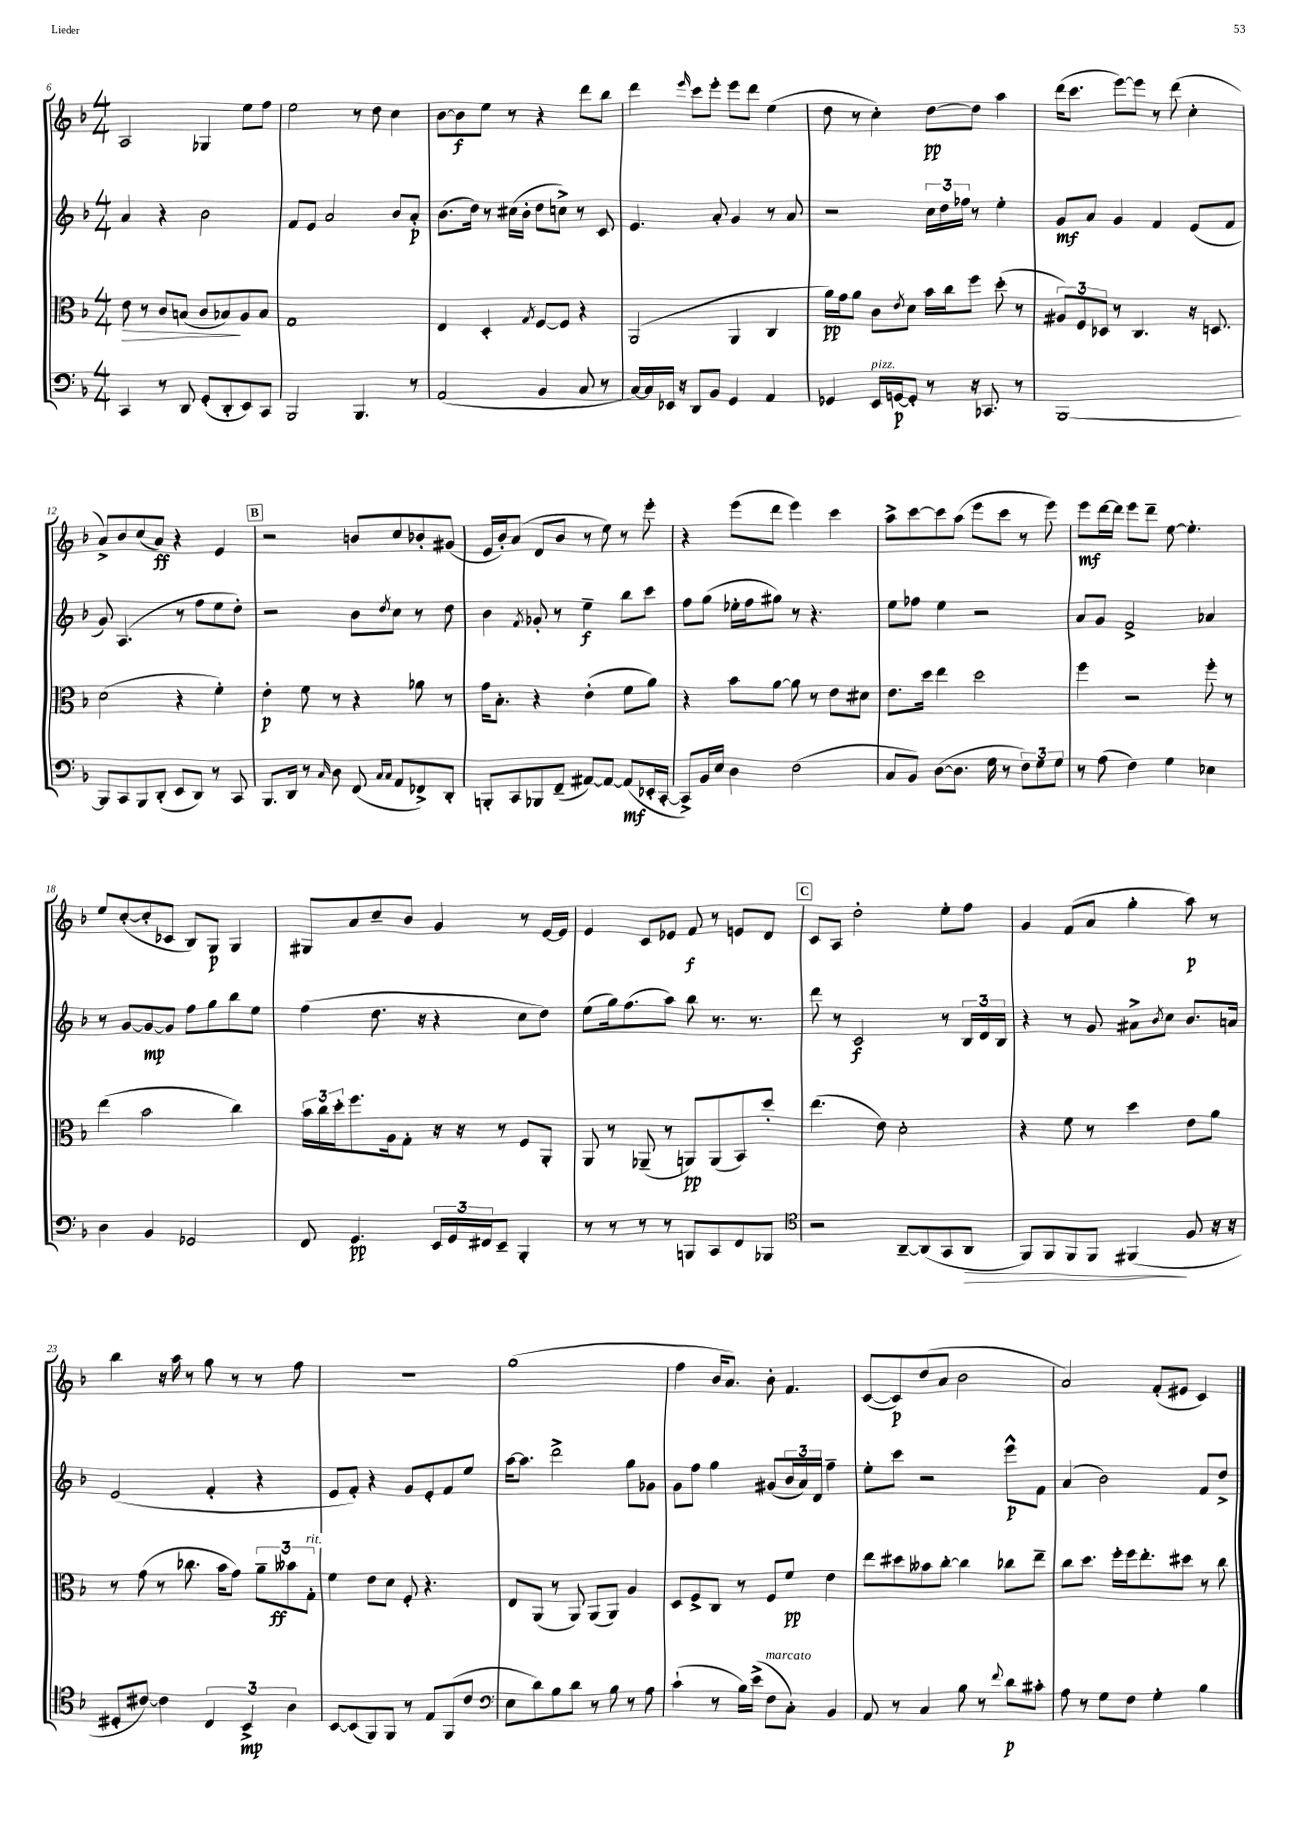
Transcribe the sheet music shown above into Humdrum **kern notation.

**kern	**dynam	**kern	**dynam	**kern	**dynam	**kern	**dynam
*part4	*part4	*part3	*part3	*part2	*part2	*part1	*part1
*staff4	*staff4	*staff3	*staff3	*staff2	*staff2	*staff1	*staff1
*clefF4	*	*clefC3	*	*clefG2	*	*clefG2	*
*k[b-]	*	*k[b-]	*	*k[b-]	*	*k[b-]	*
*M4/4	*	*M4/4	*	*M4/4	*	*M4/4	*
=6	=6	=6	=6	=6	=6	=6	=6
!	!	!	!LO:HP:b	!	!	!	!
4CC/	.	8e\	>	4a/	.	2A/	.
.	.	8r	.	.	.	.	.
8r	.	8c/L	.	4r	.	.	.
8DD/	.	(8Bn/J	.	.	.	.	.
(8GG'/L	.	8c/L	.	2b-\	.	4G-X/	.
8DD'/	.	8B-X/)	.	.	.	.	.
8EE/)	.	8A/	]	.	.	8ee\L	.
8CC/J	.	8B-/J	.	.	.	8ff\J	.
=7	=7	=7	=7	=7	=7	=7	=7
2BBB-/	.	1G	.	8f/L	.	2ee\	.
.	.	.	.	8e/J	.	.	.
.	.	.	.	2a/	.	.	.
4.BBB-/	.	.	.	.	.	8r	.
.	.	.	.	.	.	8dd\	.
.	.	.	.	8b-/L	.	4cc\	.
8r	.	.	.	8a'/J	p	.	.
=8	=8	=8	=8	=8	=8	=8	=8
(2AA/	.	4E/	.	(8.b-\L	.	[8b-\L	.
.	.	.	.	.	.	8b-\]	f
.	.	.	.	16dd\Jk)	.	.	.
.	.	4D'/	.	8r	.	8ee\J	.
.	.	.	.	(16cc#X\LL	.	8r	.
.	.	.	.	16b-'\JJ	.	.	.
.	.	8qG/	.	.	.	.	.
4BB-/	.	[8F/L	.	8dd\L	.	4r	.
.	.	8F/J]	.	8ccn^\J)	.	.	.
8C/	.	4r	.	8r	.	8ddd\L	.
8r	.	.	.	8c/	.	8bb-\J	.
=9	=9	=9	=9	=9	=9	=9	=9
[16C/LL)	.	(2AA/	.	4.e/	.	4ddd\	.
16C/]	.	.	.	.	.	.	.
16EE-X/JJ	.	.	.	.	.	.	.
16r	.	.	.	.	.	.	.
.	.	.	.	.	.	16qqeee/	.
8DD/L	.	.	.	.	.	8ccc\L	.
8BB-/J	.	.	.	8a'/	.	8eee'\J	.
4GG/	.	4AA/	.	4g/	.	8eee\L	.
.	.	.	.	.	.	8ddd\J	.
4AA/	.	4C/	.	8r	.	(4ee\	.
.	.	.	.	8a/	.	.	.
=10	=10	=10	=10	=10	=10	=10	=10
4GG-X/	.	16a\LL)	pp	2r	.	8dd\	.
.	.	16g\J	.	.	.	.	.
.	.	8a\J	.	.	.	8r	.
!LO:TX:a:i:t=pizz.	!	!	!	!	!	!	!
16EE/LL	.	8c\L	.	.	.	4cc'\)	.
[16GGn/J	p	.	.	.	.	.	.
.	.	8qe/	.	.	.	.	.
8GG'/J]	.	8d\J	.	.	.	.	.
8r	.	16b-\LL	.	24cc\LL	.	[8dd\L	pp
.	.	.	.	24dd\	.	.	.
.	.	16cc\J	.	.	.	.	.
.	.	.	.	24ff-X\JJ	.	.	.
16r	.	8ff\J	.	8r	.	8dd\J]	.
8.CC-X/	.	.	.	.	.	.	.
.	.	(8dd'\	.	4ee'\	.	4aa\	.
8r	.	8r	.	.	.	.	.
=11	=11	=11	=11	=11	=11	=11	=11
[1BBB-	.	12A#X/L)	.	8g/L	mf	(16ddd\KL	.
.	.	.	.	.	.	8.ccc\J	.
.	.	12F/	.	.	.	.	.
.	.	.	.	8a/J	.	.	.
.	.	12D-X/J	.	.	.	.	.
.	.	8r	.	4g/	.	[8eee\L)	.
.	.	4.C/	.	.	.	8eee\J]	.
.	.	.	.	4f/	.	8r	.
.	.	.	.	.	.	(8ddd\	.
.	.	16r	.	(8e/L	.	4cc'\	.
.	.	8.Dn/	.	.	.	.	.
.	.	.	.	8f/J	.	.	.
!!LO:LB:g=z
=12	=12	=12	=12	=12	=12	=12	=12
8BBB-/L]	.	(2d\	.	8g/)	.	8a^/L)	.
8CC/	.	.	.	(4.A/	.	8b-/	.
8BBB-/	.	.	.	.	.	(8cc/	.
(8DD'/J	.	.	.	.	.	8a/J)	ff
8EE/L	.	4r	.	8r	.	4r	.
8DD/J)	.	.	.	8ff\L	.	.	.
8r	.	4f'\)	.	8ee\	.	4e/	.
8CC/	.	.	.	8dd'\J)	.	.	.
!!LO:REH:place=s1:t=B
=13	=13	=13	=13	=13	=13	=13	=13
8.BBB-/L	.	4e'\	p	2r	.	2r	.
16DD/Jk	.	.	.	.	.	.	.
8r	.	8f\	.	.	.	.	.
16qqC/	.	.	.	.	.	.	.
8D\	.	8r	.	.	.	.	.
(8FF/	.	4r	.	8b-\L	.	8bn/L	.
16qqC/LL	.	.	.	.	.	.	.
16qqC/JJ	.	.	.	8qdd/	.	.	.
8AA/L	.	.	.	8cc\J	.	8cc/	.
8FF-X^/)	.	8a-X\	.	8r	.	8b-X'/	.
8DD'/J	.	8r	.	8dd\	.	(8g#X/J	.
=14	=14	=14	=14	=14	=14	=14	=14
8BBBn'/L	.	16g\KL	.	4b-\	.	16e/LL	.
.	.	8.B-'\J	.	.	.	16b-'/J)	.
8CC/	.	.	.	.	.	(8a/J	.
.	.	.	.	8qf/	.	.	.
8BBB-X/	.	4r	.	8g-X'/	.	8d/L	.
(8FF~/J	.	.	.	8r	.	8b-/J	.
[8AA#X/L)	.	(4e'\	.	4ee~\	f	8r	.
8AA#/J_	.	.	.	.	.	8ee\)	.
(8AA#/L]	mf	8f\L	.	8bb-\L	.	8r	.
16EE-X'/L	.	8a\J)	.	8ccc\J	.	8eee'\	.
[16CC'/JJ	.	.	.	.	.	.	.
=15	=15	=15	=15	=15	=15	=15	=15
8CC^/L])	.	4r	.	8ff\L	.	4r	.
16BB-/L	.	.	.	(8gg\J	.	.	.
16E/JJ	.	.	.	.	.	.	.
4D\	.	8b-\L	.	16ee-X'\LL	.	(8eee\L	.
.	.	.	.	16ff\J	.	.	.
.	.	[8a\J	.	8gg#X\J)	.	8ddd\J	.
(2F\	.	8a\]	.	8r	.	4eee\)	.
.	.	8r	.	4.r	.	.	.
.	.	8e\L	.	.	.	4ccc\	.
.	.	8d#X\J	.	.	.	.	.
=16	=16	=16	=16	=16	=16	=16	=16
8C/L	.	8.e\L	.	8ee\L	.	8aa^\L	.
8BB-/J)	.	.	.	8ff-X\J	.	[8ccc\	.
.	.	16dd\Jk	.	.	.	.	.
([8D\L	.	4ee\	.	4ee\	.	8ccc\]	.
8.D\J]	.	.	.	.	.	(8aa\J	.
.	.	2dd\	.	2r	.	8eee\L	.
16G\	.	.	.	.	.	.	.
8r	.	.	.	.	.	8ccc\J	.
12F\L)	.	.	.	.	.	8r	.
12G\	.	.	.	.	.	.	.
.	.	.	.	.	.	8eee\)	.
12G\J	.	.	.	.	.	.	.
=17	=17	=17	=17	=17	=17	=17	=17
8r	.	4ff\	.	8a/L	.	8eee\L	mf
(8A\	.	.	.	8g/J	.	[16ddd\L	.
.	.	.	.	.	.	16ddd\JJ]	.
4F\)	.	2r	.	2f^/	.	8eee\L	.
.	.	.	.	.	.	8ddd~\J	.
4G\	.	.	.	.	.	[8ee\	.
.	.	.	.	.	.	4.ee'\]	.
4E-X\	.	8ff'\	.	4a-X/	.	.	.
.	.	8r	.	.	.	.	.
!!LO:LB:g=z
=18	=18	=18	=18	=18	=18	=18	=18
4D\	.	(4ee\	.	8r	.	8ee/L	.
.	.	.	.	[8g/L	.	([8cc'/	.
4BB-/	.	2b-\	.	8g/_	mp	8cc'/]	.
.	.	.	.	8g/J]	.	8c-X/J	.
2GG-X/	.	.	.	8ff\L	.	8B-/L)	.
.	.	.	.	8gg\	.	8G/J	p
.	.	4cc\)	.	8bb-\	.	4G/	.
.	.	.	.	8ee\J	.	.	.
=19	=19	=19	=19	=19	=19	=19	=19
8FF/	.	24b-\LL	.	(4ff\	.	8G#X/L	.
.	.	24cc\	.	.	.	.	.
.	.	24dd'\J	.	.	.	.	.
4.GG/	pp	8.ff\	.	.	.	8a/	.
.	.	.	.	8.dd\	.	8cc~/	.
.	.	16A\k	.	.	.	.	.
.	.	8G'\J	.	.	.	8b-/J	.
.	.	.	.	16r	.	.	.
24EE/LL	.	16r	.	4r	.	4g/	.
24GG/	.	.	.	.	.	.	.
.	.	16r	.	.	.	.	.
24FF#X/J	.	.	.	.	.	.	.
8EE~/J	.	8r	.	.	.	.	.
4BBB-'/	.	8F/L	.	8cc\L	.	8r	.
.	.	8AA'/J	.	8dd\J)	.	[16e/LL	.
.	.	.	.	.	.	16e/JJ]	.
=20	=20	=20	=20	=20	=20	=20	=20
8r	.	8AA/	.	(8ee\L	.	4e/	.
8r	.	8r	.	16gg\k)	.	.	.
.	.	.	.	(8.ff\	.	.	.
8r	.	(8AA-X~/	.	.	.	8c/L	.
8r	.	8r	.	8aa\J)	.	8e-X/J	.
8BBBn/L	.	8AAn/L)	pp	8bb-\	.	8f/	f
8CC/	.	(8AA/	.	8.r	.	8r	.
8FF/	.	8BB-/)	.	.	.	8en/L	.
.	.	.	.	8.r	.	.	.
8BBB-X/J	.	8dd'/J	.	.	.	8d/J	.
!!LO:REH:place=s1:t=C
=21	=21	=21	=21	=21	=21	=21	=21
*clefC4	*	*	*	*	*	*	*
2r	.	(4.ee\	.	8ddd\	.	8c/L	.
.	.	.	.	8r	.	8A/J	.
.	.	.	.	2c/	f	2dd'\	.
.	.	8e\)	.	.	.	.	.
[8AA~/L	.	2d'\	.	.	.	.	.
(8AA/]	.	.	.	.	.	.	.
8GG/	.	.	.	8r	.	8ee'\L	.
!	!LO:HP:b	!	!	!	!	!	!
8AA/J	>	.	.	24B-/LL	.	8ff\J	.
.	.	.	.	24d/	.	.	.
.	.	.	.	24B-/JJ	.	.	.
=22	=22	=22	=22	=22	=22	=22	=22
8FF/L)	.	4r	.	4r	.	4g/	.
8FF/	.	.	.	.	.	.	.
8FF/	.	8f\	.	8r	.	(8f/L	.
8FF/J	.	8r	.	8g/	.	8a/J	.
(4FF#X/	.	4dd\	.	8a#X^\L	.	4gg'\	.
.	.	.	.	8qb-/	.	.	.
.	.	.	.	8cc\J	.	.	.
8F/	]	8e\L	.	8.b-/L	.	8aa\)	p
16r	.	8a\J	.	.	.	8r	.
16r	.	.	.	16an/Jk	.	.	.
!!LO:LB:g=z
=23	=23	=23	=23	=23	=23	=23	=23
8D#X'/L	.	8r	.	(2e/	.	4bb-\	.
[8c#X/J)	.	(8g\	.	.	.	.	.
4c#\]	.	8r	.	.	.	16r	.
.	.	.	.	.	.	16aa\	.
.	.	8.cc-X\	.	.	.	8r	.
6C/	.	.	.	4f'/	.	8gg\	.
.	.	16b-\KL	.	.	.	.	.
.	.	8g\J)	.	.	.	8r	.
6BB-^/	mp	.	.	.	.	.	.
.	.	12a~\L	.	4r	.	8r	.
6A\	.	12b--X\	ff	.	.	.	.
.	.	.	.	.	.	8ff\	.
!	!	!LO:TX:a:i:t=rit.	!	!	!	!	!
.	.	12G'\J	.	.	.	.	.
=24	=24	=24	=24	=24	=24	=24	=24
[8BB-/L	.	4f\	.	8e/L	.	1r	.
(8BB-/]	.	.	.	8f'/J)	.	.	.
8FF/)	.	8e\L	.	4r	.	.	.
8FF/J	.	8d\J	.	.	.	.	.
8r	.	8F'/	.	8g/L	.	.	.
8E/L	.	4.r	.	8e'/	.	.	.
(8FF/	.	.	.	8f/	.	.	.
8c/J	.	.	.	8ee/J	.	.	.
=25	=25	=25	=25	=25	=25	=25	=25
*clefF4	*	*	*	*	*	*	*
8E\L	.	8E/L	.	[16aa\KL	.	(1gg	.
.	.	.	.	8.aa\J]	.	.	.
8d\)	.	(8AA/J	.	.	.	.	.
8B-\	.	8r	.	2ddd^\	.	.	.
8d\J	.	8AA/)	.	.	.	.	.
8r	.	(8AA/L	.	.	.	.	.
8B-\	.	8AA/J)	.	.	.	.	.
8r	.	4A/	.	8gg\L	.	.	.
8A\	.	.	.	8g-X\J	.	.	.
=26	=26	=26	=26	=26	=26	=26	=26
(4c`\	.	8D/L	.	8g\L	.	4ff\	.
.	.	8F^/	.	8ff\J	.	.	.
8r	.	8C/J	.	4gg\	.	16b-/KL	.
.	.	.	.	.	.	8.a/J)	.
16B-\LL)	.	8r	.	.	.	.	.
(16e^\JJ	.	.	.	.	.	.	.
!LO:TX:a:i:t=marcato	!	!	!	!	!	!	!
8F\L	.	8F/L	.	(8g#X/L	.	8b-'\	.
8C'\J)	.	8f/J	pp	24b-/L	.	4.f/	.
.	.	.	.	24a/)	.	.	.
.	.	.	.	24d/JJ	.	.	.
4BB-/	.	4e\	.	4ff~\	.	.	.
=27	=27	=27	=27	=27	=27	=27	=27
8AA/	.	8ee\L	.	8ee'\L	.	([8c/L	.
8r	.	8dd#X\	.	8ccc\J	.	8c/])	p
4C/	.	8b--X\	.	2r	.	(8dd/	.
.	.	[8cc'\J	.	.	.	8a/J	.
8B-\	.	4cc\]	.	.	.	2b-\	.
8r	.	.	.	.	.	.	.
8qqf/	.	.	.	.	.	.	.
8d\L	p	8cc-X\L	.	8eee^^\L	p	.	.
8c#X'\J	.	8ee~\J	.	8f\J	.	.	.
=28	=28	=28	=28	=28	=28	=28	=28
8A\	.	8cc\L	.	(4a/	.	2a/)	.
8r	.	8.dd\J	.	.	.	.	.
8G\L	.	.	.	2b-\)	.	.	.
.	.	16ff'\LL	.	.	.	.	.
8F\J	.	16ff\J	.	.	.	.	.
.	.	8.ee'\	.	.	.	.	.
4G'\	.	.	.	.	.	(8f'/L	.
.	.	8dd#X\J	.	.	.	8e#X/J	.
4B-\	.	8r	.	8f/L	.	4c/)	.
.	.	8cc\	.	8dd^/J	.	.	.
==	==	==	==	==	==	==	==
*-	*-	*-	*-	*-	*-	*-	*-
